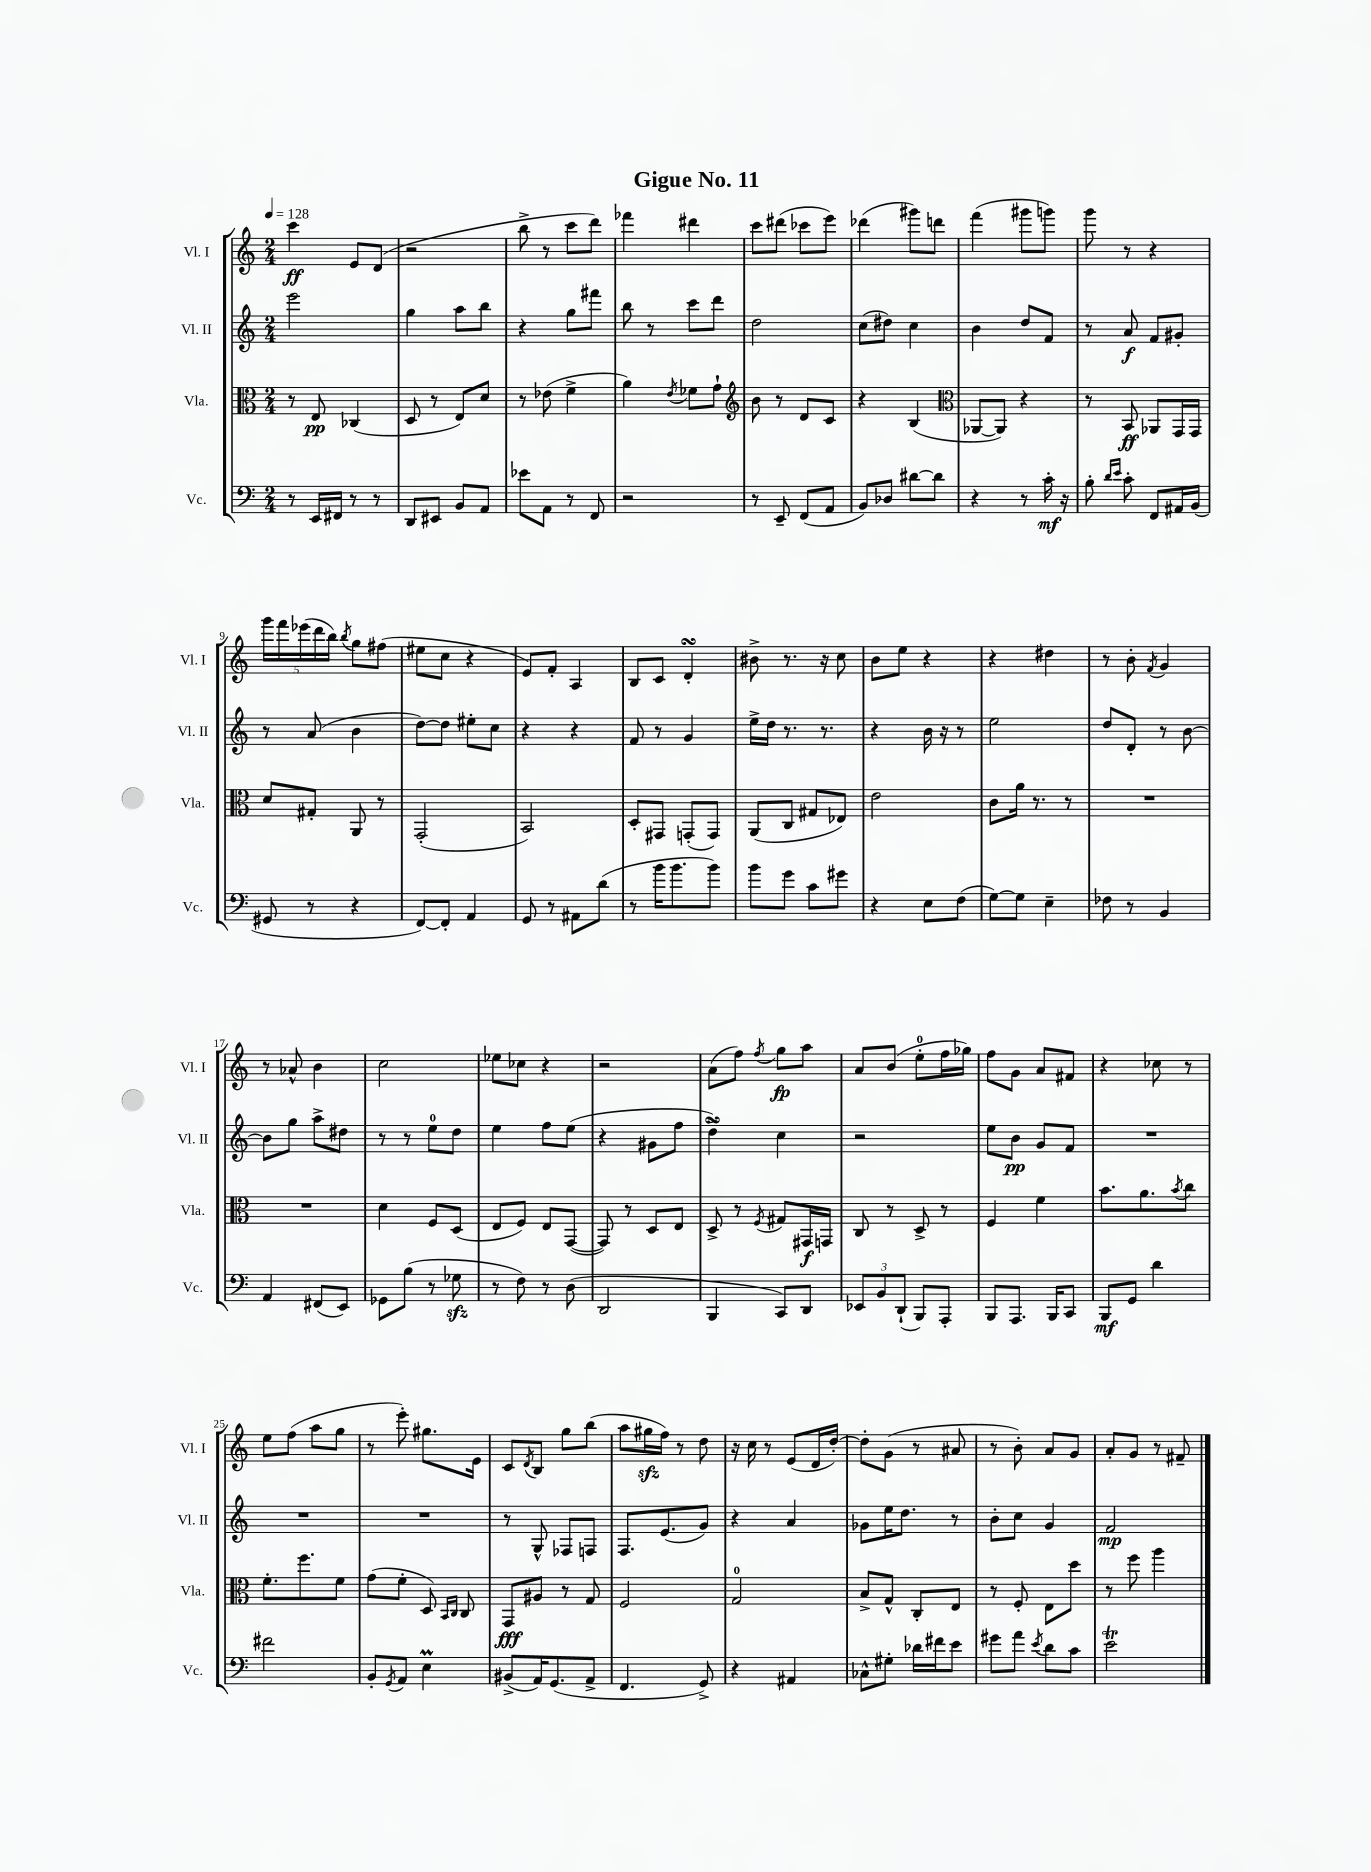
\header { title = "Gigue No. 11" }
<<
\new StaffGroup <<
\new Staff = "s0" \with { instrumentName = "Vl. I" shortInstrumentName = "Vl. I" } {
    \clef treble \key c \major \numericTimeSignature \time 2/4 \tempo 4 = 128
    c'''4\ff e'8 d'8( |
    r2 |
    b''8-> r8 c'''8 d'''8) |
    fes'''4 dis'''4 |
    c'''8 dis'''8( ces'''8 e'''8) |
    des'''4( gis'''8) d'''8 |
    f'''4( gis'''8 g'''8) |
    g'''8 r8 r4 |
    \tuplet 5/4 { g'''16 f'''16 ees'''16( d'''16 b''16) } \acciaccatura { b''8 } g''8 fis''8( |
    eis''8 c''8 r4 |
    e'8) f'8-. a4 |
    b8 c'8 d'4-.\turn |
    bis'8-> r8. r16 c''8 |
    b'8 e''8 r4 |
    r4 dis''4 |
    r8 b'8-. \acciaccatura { f'8 } g'4 |
    r8 aes'8-^ b'4 |
    c''2 |
    ees''8 ces''8 r4 |
    r2 |
    a'8( f''8) \acciaccatura { f''8 } g''8\fp a''8 |
    a'8 b'8( e''8-0-. f''16 ges''16) |
    f''8 g'8 a'8 fis'8 |
    r4 ces''8 r8 |
    e''8 f''8( a''8 g''8 |
    r8 e'''8-.) gis''8. e'16 |
    c'8 \acciaccatura { d'8 } b8 g''8 b''8( |
    a''8 gis''16\sfz f''16) r8 d''8 |
    r16 c''16 r8 e'8( d'16 d''16~-.) |
    d''8-. g'8( r8 ais'8 |
    r8 b'8-.) a'8 g'8 |
    a'8-. g'8 r8 fis'8-- \bar "|." |
}
\new Staff = "s1" \with { instrumentName = "Vl. II" shortInstrumentName = "Vl. II" } {
    \clef treble \key c \major \numericTimeSignature \time 2/4
    e'''2 |
    g''4 a''8 b''8 |
    r4 g''8 fis'''8 |
    b''8 r8 c'''8 d'''8 |
    d''2 |
    c''8( dis''8) c''4 |
    b'4 d''8 f'8 |
    r8 a'8\f f'8 gis'8-. |
    r8 a'8( b'4 |
    d''8~) d''8 eis''8-. c''8 |
    r4 r4 |
    f'8 r8 g'4 |
    e''16-> d''16 r8. r8. |
    r4 b'16 r16 r8 |
    e''2 |
    d''8 d'8-. r8 b'8~ |
    b'8 g''8 a''8-> dis''8 |
    r8 r8 e''8-0 d''8 |
    e''4 f''8 e''8( |
    r4 gis'8 f''8 |
    d''4->\turn) c''4 |
    r2 |
    e''8 b'8\pp g'8 f'8 |
    R2 |
    R2 |
    R2 |
    r8 g8-^ fes8 f8 |
    f8. e'8.( g'8) |
    r4 a'4 |
    ges'8 e''16 d''8. r8 |
    b'8-. c''8 g'4 |
    f'2\mp \bar "|." |
}
\new Staff = "s2" \with { instrumentName = "Vla." shortInstrumentName = "Vla." } {
    \clef alto \key c \major \numericTimeSignature \time 2/4
    r8 e8\pp ces4( |
    d8 r8 e8) d'8 |
    r8 ees'8( f'4-> |
    a'4) \acciaccatura { e'8 } fes'8 g'8-! |
    \clef treble b'8 r8 d'8 c'8 |
    r4 b4( |
    \clef alto aes,8~ aes,8) r4 |
    r8 b,8\ff aes,8 g,16 g,16 |
    d'8 gis8-. a,8 r8 |
    g,2-.( |
    b,2) |
    d8-. gis,8 g,8-.( g,8) |
    a,8( c8 gis8 ees8) |
    e'2 |
    c'8 a'16 r8. r8 |
    R2 |
    R2 |
    d'4 f8 d8( |
    e8 f8) e8 g,8~( |
    g,8) r8 d8 e8 |
    d8-> r8 \acciaccatura { f8 } gis8 gis,16\f g,16 |
    c8 r8 d8-> r8 |
    f4 f'4 |
    b'8. a'8. \acciaccatura { b'8 } c''8 |
    f'8.-. f''8. f'8 |
    g'8( f'8-. d8) \grace { b,16 c16 } c8 |
    g,8\fff ais8 r8 g8 |
    f2 |
    g2-0 |
    b8-> g8-^ c8-. e8 |
    r8 f8-. e8 d''8 |
    r8 f''8 a''4 \bar "|." |
}
\new Staff = "s3" \with { instrumentName = "Vc." shortInstrumentName = "Vc." } {
    \clef bass \key c \major \numericTimeSignature \time 2/4
    r8 e,16 fis,16 r8 r8 |
    d,8 eis,8 b,8 a,8 |
    ees'8 a,8 r8 f,8 |
    r2 |
    r8 e,8-- f,8( a,8 |
    b,8) des8 dis'8~ dis'8 |
    r4 r8 c'16-.\mf r16 |
    b8-. \grace { d'16 e'16 } c'8-. f,8 ais,16 b,16( |
    gis,8 r8 r4 |
    f,8~) f,8-. a,4 |
    g,8 r8 ais,8 d'8( |
    r8 b'16 b'8. b'8) |
    b'8 g'8 c'8 gis'8 |
    r4 e8 f8( |
    g8~) g8 e4-- |
    fes8 r8 b,4 |
    a,4 fis,8( e,8) |
    ges,8 b8( r8 ges8\sfz |
    r8 f8) r8 d8( |
    d,2 |
    b,,4 c,8) d,8 |
    \tuplet 3/2 { ees,8 b,8 d,8-!( } b,,8) a,,8-. |
    b,,8 a,,8. b,,16 c,8 |
    b,,8\mf g,8 d'4 |
    fis'2 |
    b,8-. \acciaccatura { g,8 } a,8 e4\prall |
    bis,8->( a,16) g,8.( a,8-> |
    f,4. g,8->) |
    r4 ais,4 |
    ces8-^ gis8-. des'16 fis'16 e'8 |
    gis'8 a'8 \acciaccatura { e'8 } d'8 c'8 |
    e'2\trill \bar "|." |
}
>>
>>
